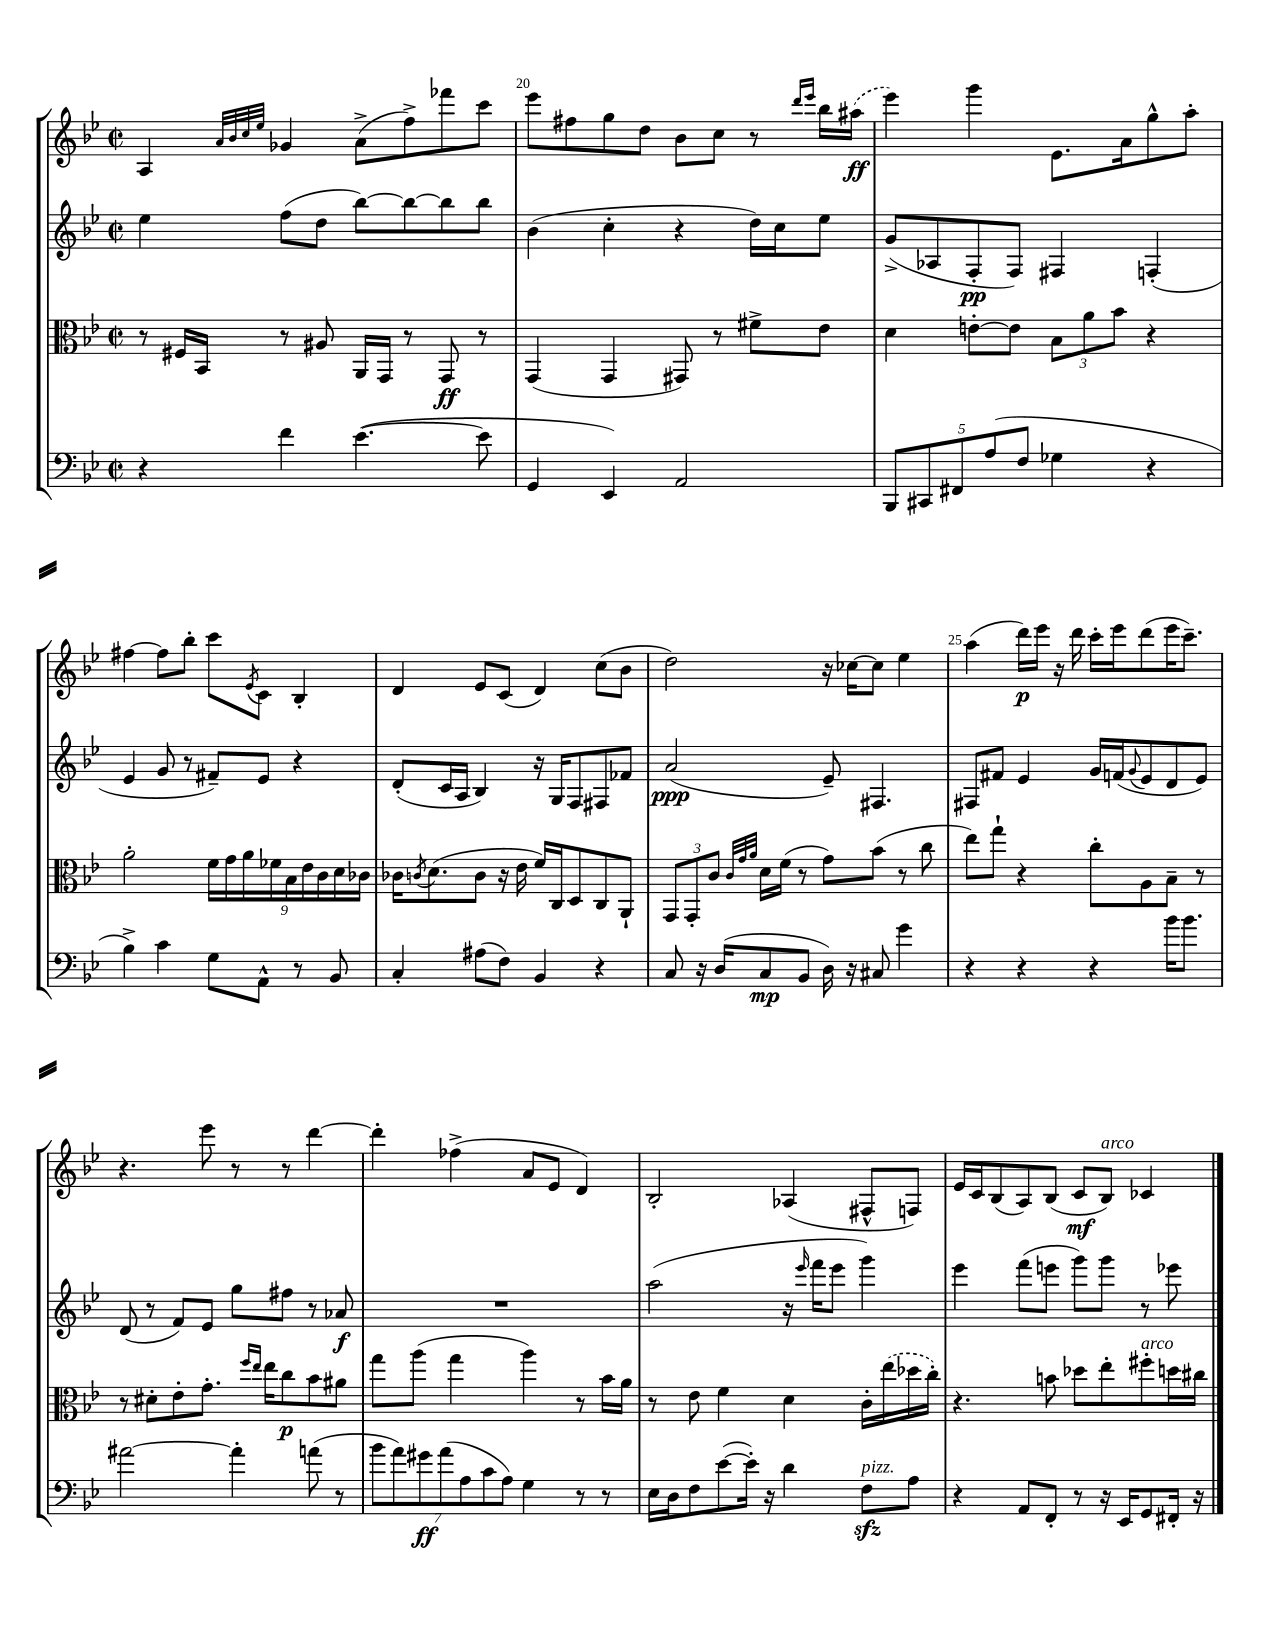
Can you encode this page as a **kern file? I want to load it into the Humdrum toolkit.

**kern	**dynam	**kern	**dynam	**kern	**dynam	**kern	**dynam
*part4	*part4	*part3	*part3	*part2	*part2	*part1	*part1
*staff4	*staff4	*staff3	*staff3	*staff2	*staff2	*staff1	*staff1
*clefF4	*	*clefC3	*	*clefG2	*	*clefG2	*
*k[b-e-]	*	*k[b-e-]	*	*k[b-e-]	*	*k[b-e-]	*
*M2/2	*	*M2/2	*	*M2/2	*	*M2/2	*
*met(c|)	*	*met(c|)	*	*met(c|)	*	*met(c|)	*
=19	=19	=19	=19	=19	=19	=19	=19
4r	.	8r	.	4ee-\	.	4A/	.
.	.	16F#X/LL	.	.	.	.	.
.	.	16BB-/JJ	.	.	.	.	.
.	.	.	.	.	.	32qqa/LLL	.
.	.	.	.	.	.	32qqb-/	.
.	.	.	.	.	.	32qqcc/	.
.	.	.	.	.	.	32qqee-/JJJ	.
4f\	.	8r	.	(8ff\L	.	4g-X/	.
.	.	8A#X/	.	8dd\J	.	.	.
([4.e-\	.	16AA/LL	.	[8bb-\L)	.	(8a^\L	.
.	.	16GG/JJ	.	.	.	.	.
.	.	8r	.	8bb-\_	.	8ff^\)	.
.	.	8GG/	ff	8bb-\]	.	8fff-X\	.
8e-\]	.	8r	.	8bb-\J	.	8ccc\J	.
=20	=20	=20	=20	=20	=20	=20	=20
4GG/	.	(4GG/	.	(4b-\	.	8eee-\L	.
.	.	.	.	.	.	8ff#X\	.
4EE-/)	.	4GG/	.	4cc'\	.	8gg\	.
.	.	.	.	.	.	8dd\J	.
2AA/	.	8GG#X/)	.	4r	.	8b-\L	.
.	.	8r	.	.	.	8cc\J	.
.	.	8f#X^\L	.	16dd\LL)	.	8r	.
.	.	.	.	16cc\J	.	.	.
.	.	.	.	.	.	16qqddd/LL	.
.	.	.	.	.	.	16qqeee-/JJ	.
.	.	8e-\J	.	8ee-\J	.	16bb-\LL	.
.	.	.	.	.	.	(16aa#X\JJ	ff
=21	=21	=21	=21	=21	=21	=21	=21
10BBB-/L	.	4d\	.	(8g^/L	.	4eee-\)	.
10CC#X/	.	.	.	.	.	.	.
.	.	.	.	8A-X/	.	.	.
10FF#X/	.	.	.	.	.	.	.
.	.	[8en'\L	.	8F'/	pp	4ggg\	.
(10A/	.	.	.	.	.	.	.
.	.	8e\J]	.	8F/J)	.	.	.
10F/J	.	.	.	.	.	.	.
4G-X\	.	12B-\L	.	4F#X/	.	8.e-\L	.
.	.	12a\	.	.	.	.	.
.	.	12b-\J	.	.	.	.	.
.	.	.	.	.	.	16a\k	.
4r	.	4r	.	(4Fn'/	.	8gg^^\	.
.	.	.	.	.	.	8aa'\J	.
!!LO:LB:g=z
=22	=22	=22	=22	=22	=22	=22	=22
4B-^\)	.	2a'\	.	4e-/	.	[4ff#X\	.
4c\	.	.	.	8g/	.	8ff#\L]	.
.	.	.	.	8r	.	8bb-'\J	.
8G\L	.	18f\LL	.	8f#X~/L)	.	8ccc\L	.
.	.	18g\	.	.	.	.	.
.	.	18a\	.	.	.	.	.
.	.	.	.	.	.	8qe-/	.
8AA^^\J	.	.	.	8e-/J	.	8c\J	.
.	.	18f-X\	.	.	.	.	.
.	.	18B-\	.	.	.	.	.
8r	.	.	.	4r	.	4B-'/	.
.	.	18e-\	.	.	.	.	.
.	.	18c\	.	.	.	.	.
8BB-/	.	.	.	.	.	.	.
.	.	18d\	.	.	.	.	.
.	.	18c-X\JJ	.	.	.	.	.
=23	=23	=23	=23	=23	=23	=23	=23
4C'/	.	16c-X\KL	.	(8d'/L	.	4d/	.
.	.	8qcn/	.	.	.	.	.
.	.	(8.d\	.	.	.	.	.
.	.	.	.	16c/L	.	.	.
.	.	.	.	16A/JJ	.	.	.
(8A#X\L	.	8c\J	.	4B-/)	.	8e-/L	.
8F\J)	.	16r	.	.	.	(8c/J	.
.	.	16e-\	.	.	.	.	.
4BB-/	.	16f/LL)	.	16r	.	4d/)	.
.	.	16C/J	.	16G/KL	.	.	.
.	.	8D/	.	8F/	.	.	.
4r	.	8C/	.	8F#X/	.	(8cc\L	.
.	.	8AA`/J	.	8f-X/J	.	8b-\J	.
=24	=24	=24	=24	=24	=24	=24	=24
8C/	.	12GG/L	.	(2a/	ppp	2dd\)	.
.	.	12GG'/	.	.	.	.	.
16r	.	.	.	.	.	.	.
.	.	12c/J	.	.	.	.	.
(16D/KL	.	.	.	.	.	.	.
.	.	32qqc/LLL	.	.	.	.	.
.	.	32qqg/	.	.	.	.	.
.	.	32qqa/JJJ	.	.	.	.	.
8C/	mp	16d\LL	.	.	.	.	.
.	.	(16f\JJ	.	.	.	.	.
8BB-/J	.	8r	.	.	.	.	.
16D\)	.	8g\L)	.	8e-~/)	.	16r	.
16r	.	.	.	.	.	[16cc-X\KL	.
8C#X/	.	(8b-\J	.	4.F#X/	.	8cc-\J]	.
4g\	.	8r	.	.	.	4ee-\	.
.	.	8cc\	.	.	.	.	.
=25	=25	=25	=25	=25	=25	=25	=25
4r	.	8ee-\L)	.	8F#X/L	.	(4aa\	.
.	.	8gg`\J	.	8f#X/J	.	.	.
4r	.	4r	.	4e-/	.	16ddd\LL)	p
.	.	.	.	.	.	16eee-\JJ	.
.	.	.	.	.	.	16r	.
.	.	.	.	.	.	16ddd\	.
4r	.	8cc'\L	.	16g/LL	.	16ccc'\LL	.
.	.	.	.	(16fn/J	.	16eee-\J	.
.	.	.	.	8qqg/	.	.	.
.	.	8A\	.	8e-/	.	(8ddd\	.
16b-\KL	.	8B-~\J	.	8d/	.	16eee-\K	.
8.b-\J	.	.	.	.	.	8.ccc~\J)	.
.	.	8r	.	8e-/J)	.	.	.
!!LO:LB:g=z
=26	=26	=26	=26	=26	=26	=26	=26
[2a#X\	.	8r	.	(8d/	.	4.r	.
.	.	8d#X'\L	.	8r	.	.	.
.	.	8e-'\	.	8f/L)	.	.	.
.	.	8.g'\J	.	8e-/J	.	8eee-\	.
4a#'\]	.	.	.	8gg\L	.	8r	.
.	.	16qqff/LL	.	.	.	.	.
.	.	16qqee-/JJ	.	.	.	.	.
.	.	16ee-\KL	.	.	.	.	.
.	.	8cc\	p	8ff#X\J	.	8r	.
(8an\	.	8b-\	.	8r	.	[4ddd\	.
8r	.	8a#X\J	.	8a-X/	f	.	.
=27	=27	=27	=27	=27	=27	=27	=27
14b-\L	.	8gg\L	.	1r	.	4ddd'\]	.
14a\)	.	.	.	.	.	.	.
.	.	(8aa\J	.	.	.	.	.
14g#X\	ff	.	.	.	.	.	.
(14a\	.	.	.	.	.	.	.
.	.	4gg\	.	.	.	(4ff-X^\	.
14A\	.	.	.	.	.	.	.
14c\	.	.	.	.	.	.	.
14A\J)	.	.	.	.	.	.	.
4G\	.	4aa\)	.	.	.	8a/L	.
.	.	.	.	.	.	8e-/J	.
8r	.	8r	.	.	.	4d/)	.
8r	.	16b-\LL	.	.	.	.	.
.	.	16a\JJ	.	.	.	.	.
=28	=28	=28	=28	=28	=28	=28	=28
16E-\LL	.	8r	.	(2aa\	.	2B-'/	.
16D\J	.	.	.	.	.	.	.
8F\	.	8e-\	.	.	.	.	.
([8e-\	.	4f\	.	.	.	.	.
16e-'\Jk])	.	.	.	.	.	.	.
16r	.	.	.	.	.	.	.
4d\	.	4d\	.	16r	.	(4A-X/	.
.	.	.	.	16qqeee-/	.	.	.
.	.	.	.	16fff\KL	.	.	.
.	.	.	.	8eee-\J	.	.	.
!LO:TX:a:i:t=pizz.	!	!	!	!	!	!	!
8Fzz\L	.	16c'\LL	.	4ggg\)	.	8F#X^^/L	.
.	.	(16ee-\	.	.	.	.	.
8A\J	.	16dd-X\	.	.	.	8Fn/J)	.
.	.	16cc'\JJ)	.	.	.	.	.
=29	=29	=29	=29	=29	=29	=29	=29
4r	.	4.r	.	4eee-\	.	16e-/LL	.
.	.	.	.	.	.	16c/J	.
.	.	.	.	.	.	(8B-/	.
8AA/L	.	.	.	(8fff\L	.	8A/)	.
8FF'/J	.	8bn\	.	8eeen\J	.	(8B-/J	.
8r	.	8dd-X\L	.	8ggg\L)	.	8c/L	mf
!	!	!	!	!	!	!LO:TX:a:i:t=arco	!
16r	.	8ee-'\	.	8ggg\J	.	8B-/J)	.
16EE-/KL	.	.	.	.	.	.	.
!	!	!LO:TX:a:i:t=arco	!	!	!	!	!
8GG/	.	8ff#X'\	.	8r	.	4c-X/	.
16FF#X'/Jk	.	16ddn\L	.	8eee-X\	.	.	.
16r	.	16cc#X\JJ	.	.	.	.	.
==	==	==	==	==	==	==	==
*-	*-	*-	*-	*-	*-	*-	*-
